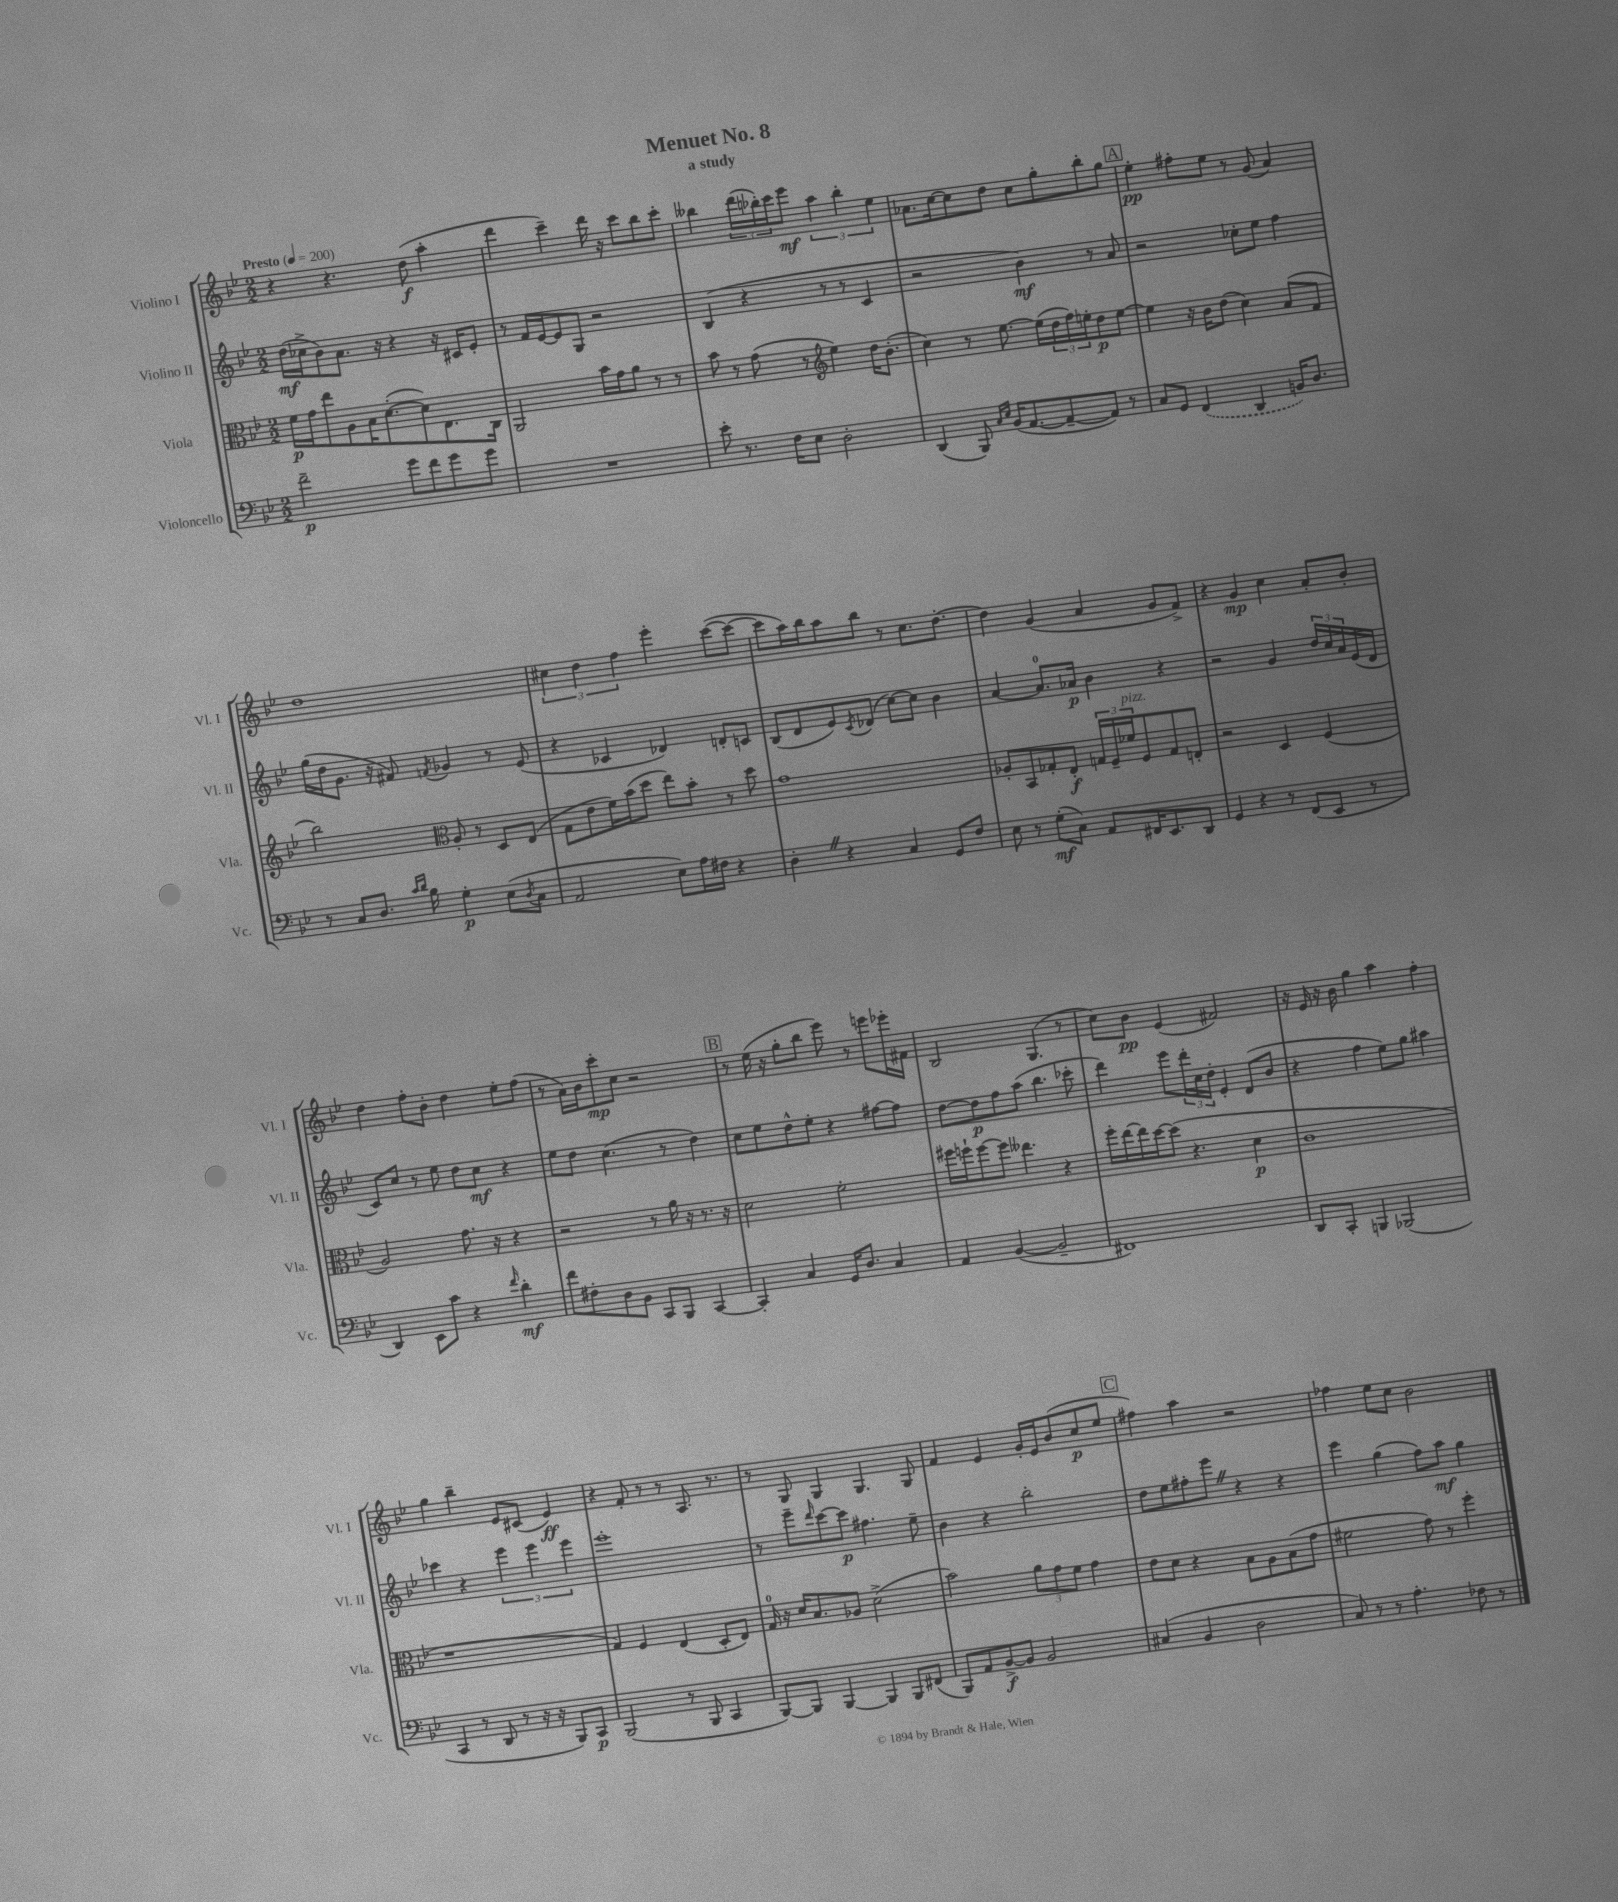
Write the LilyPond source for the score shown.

\header { title = "Menuet No. 8" subtitle = "a study" }
<<
\new StaffGroup <<
\new Staff = "s0" \with { instrumentName = "Violino I" shortInstrumentName = "Vl. I" } {
    \clef treble \key bes \major \numericTimeSignature \time 2/2 \tempo "Presto" 4 = 200
    r4 r4. d''8\f( a''4-. |
    d'''4 c'''4--) d'''16 r16 c'''8 bes''8 c'''8-. |
    beses''4 \tuplet 3/2 { d'''16( bes''16-.) c'''16 } ees'''8\mf \tuplet 3/2 { a''4 bes''4-. ees''4 } |
    aes'8. c''16~ c''8 d''8 c''8 g''8-. bes''8-. g''8 |
    \mark \markup { \box "A" } ees''4-.\pp fis''8-. ees''8 r8 g'8( a'4) |
    d''1 |
    \tuplet 3/2 { cis''4 d''4 f''4 } ees'''4-. c'''8~( c'''8~ |
    c'''8 a''16) bes''16 a''8 bes''8 r8 c''8. d''8.~-. |
    d''4 g'4( a'4 g'8 f'8->) |
    r4 g'4\mp c''4 a'8-. bes'8-. |
    d''4 f''8-. bes'8-. d''4 ees''8-. f''8( |
    r8 a'16) bes'16 c'''8-.\mp c''8 r2 |
    \mark \markup { \box "B" } r8 ees''16( r16 g''8-. bes''8 ees'''8) r8 e'''8 ees'''16-. fis'16 |
    bes2 g4.( r8 |
    c''8) bes'8\pp ees'4( fis'2) |
    r16 ees'16 r16 bes'16 g''4 a''4 f''4-. |
    g''4 bes''4-- ees'8 cis'8( ees'4\ff) |
    r4 f'8-. r8 r8 a8. r8. |
    r8 g8 g4 g4. g8 |
    f'4 ees'4 g'16-. ees'16 bes'8( c''8\p ees''8 |
    \mark \markup { \box "C" } fis''4) a''4 r2 |
    fes''4 ees''8 c''8 bes'2 \bar "|." |
}
\new Staff = "s1" \with { instrumentName = "Violino II" shortInstrumentName = "Vl. II" } {
    \clef treble \key bes \major \numericTimeSignature \time 2/2
    d''16\mf( ces''16-> bes'8) a'8. r16 r4 r16 cis'16 ees'8-. |
    r8 f'16 ees'16~ ees'8 g8 r2 |
    bes4( r4 r8 r8 c'4 |
    r2 bes'4\mf) r8 a'8 |
    \mark \markup { \box "A" } r2 ces''8-. ees''8 f''4 |
    g''16( d''16 g'8. r16 fis'8) \acciaccatura { f'8 } ges'4 r8 ees'8( |
    r4 ces'4 des'4) d'8-. c'8 |
    bes8( d'8 ees'8) \acciaccatura { c'8 } des'8( c''8~) c''8 bes'4 |
    a'4~ a'8.-0 aes'16\p bes'4 r4 |
    r2 g'4 \tuplet 3/2 { d''16 c''16 a'16 } ees'16( d'16 |
    c'8) c''8 r8 ees''8 d''8 c''8\mf r4 |
    ees''8 d''8 c''4.( r8 d''4) |
    \mark \markup { \box "B" } c''8 ees''8 d''8-^ ees''8-. r4 fis''8~ fis''8 |
    d''8~ d''8\p f''8 a''8( bes''4. ces'''8-. |
    d'''4) ees'''8 \tuplet 3/2 { d'''16-. c''16 d''16-. } ees'4-. d'8( bes'8 |
    r4 f''4 ees''8) g''8 ais''4 |
    ces'''4 r4 \tuplet 3/2 { ees'''4 ees'''4 ees'''4 } |
    ees'''1-. |
    r8 ees'''8-- \grace { d'''16 } c'''8~ c'''8\p fis''4. ees''8-- |
    bes'4 r4 bes''2-. |
    \mark \markup { \box "C" } d''8 ees''8 fis''8-. ees'''8 \once \override BreathingSign.text = \markup { \musicglyph "scripts.caesura.straight" } \breathe r4 r4 |
    ees'''4 g''4( f''8) a''8\mf g''4 \bar "|." |
}
\new Staff = "s2" \with { instrumentName = "Viola" shortInstrumentName = "Vla." } {
    \clef alto \key bes \major \numericTimeSignature \time 2/2
    f'16\p g'16 ees''8 a8 bes16 d'8.~-.( d'8) ees8. c16 |
    a,2 bes'16 g'16 a'8 r8 r8 |
    bes'8 r8 g'8( r8 \clef treble ees''4) d''16 bes'8.-.( |
    c''4) r8 ees''8.~ ees''16( \tuplet 3/2 { d''16 f''16) e''16-. } d''8\p e''8~ |
    \mark \markup { \box "A" } e''4 r16 bes'16 d''8( c''4) a'8( f'8 |
    bes''2) \clef alto a8-. r8 d8 ees8( |
    g8 ees'8 f'16) bes'16( d''8 ees''8) bes'8-. r8 d''8 |
    g'1 |
    aes8-. bes,8 ges8-. ees8-.\f \tuplet 3/2 { g16 f16-- fes'16^\markup { \italic "pizz." } } f8 g8 e8-. |
    r2 d4 f4( |
    a2) g'8. r16 r4 |
    r2 r8 a'16 r16 r8. r16 |
    \mark \markup { \box "B" } d'2 f'2-. |
    fis''16 f''16-! f''8~ f''8 eeses''4. r4 |
    f''16-. ees''16~ ees''16 d''16~ d''8( r4. d'4\p |
    c'1 |
    r1 |
    g4) f4 ees4( d8-. ees8) |
    g16-0 r16 d'16 bes8. aes8 d'2->( |
    bes'2) \tuplet 3/2 { a'8 g'8 f'8 } g'4 |
    \mark \markup { \box "C" } ees'8 d'8 r4 bes8 a8 bes8( g'8 |
    fis'2 g'8) r8 f''4-. \bar "|." |
}
\new Staff = "s3" \with { instrumentName = "Violoncello" shortInstrumentName = "Vc." } {
    \clef bass \key bes \major \numericTimeSignature \time 2/2
    f'2--\p g'8 f'8 g'8 g'8 |
    R1 |
    ees'8-. r8. f16 ees8 d2-. |
    d,4( bes,,8) \grace { c16 ees16 } bes,16( a,8.~ a,8~-- a,8) r8 |
    \mark \markup { \box "A" } c8 g,8 \once \slurDashed f,4( d,4 b,16) d8. |
    r8 c8 d8. \grace { c'16 d'16 } bes16 g4-.\p ees8( \acciaccatura { d8 } c8 |
    a,2 ees8) a16 fis16 r4 |
    d4-. \once \override BreathingSign.text = \markup { \musicglyph "scripts.caesura.straight" } \breathe r4 c4 g,8 f8 |
    ees8 r8 g8-.\mf( c8) a,8 fis,16 ees,8. d,8 |
    g,4 r4 r8 f,8( ees,8 r8 |
    d,4) ees,8 c'8 r4 \grace { f'16 } d'4-.\mf |
    f'8 fis8-. d8 bes,8 c,8 bes,,8 c,4~ |
    \mark \markup { \box "B" } c,4-. c4 g,16 d8. c4 |
    a,4 bes,4~( bes,2-- |
    fis,1) |
    d,8 c,8-. b,,4 bes,,2( |
    c,4 r8 d,8 r8 r16 r16 bes,,8) c,8\p |
    bes,,2( r8 bes,,8 c,4 |
    bes,,8~) bes,,8 bes,,4~ bes,,4 bes,,8 fis,8( |
    bes,,8) a,8 bes,8~->\f bes,8 bes,2 |
    \mark \markup { \box "C" } cis4( bes,4 d2 |
    c8) r8 r8 a4.-. fes8 r8 \bar "|." |
}
>>
>>
\layout { \context { \Score \remove "Bar_number_engraver" } }
